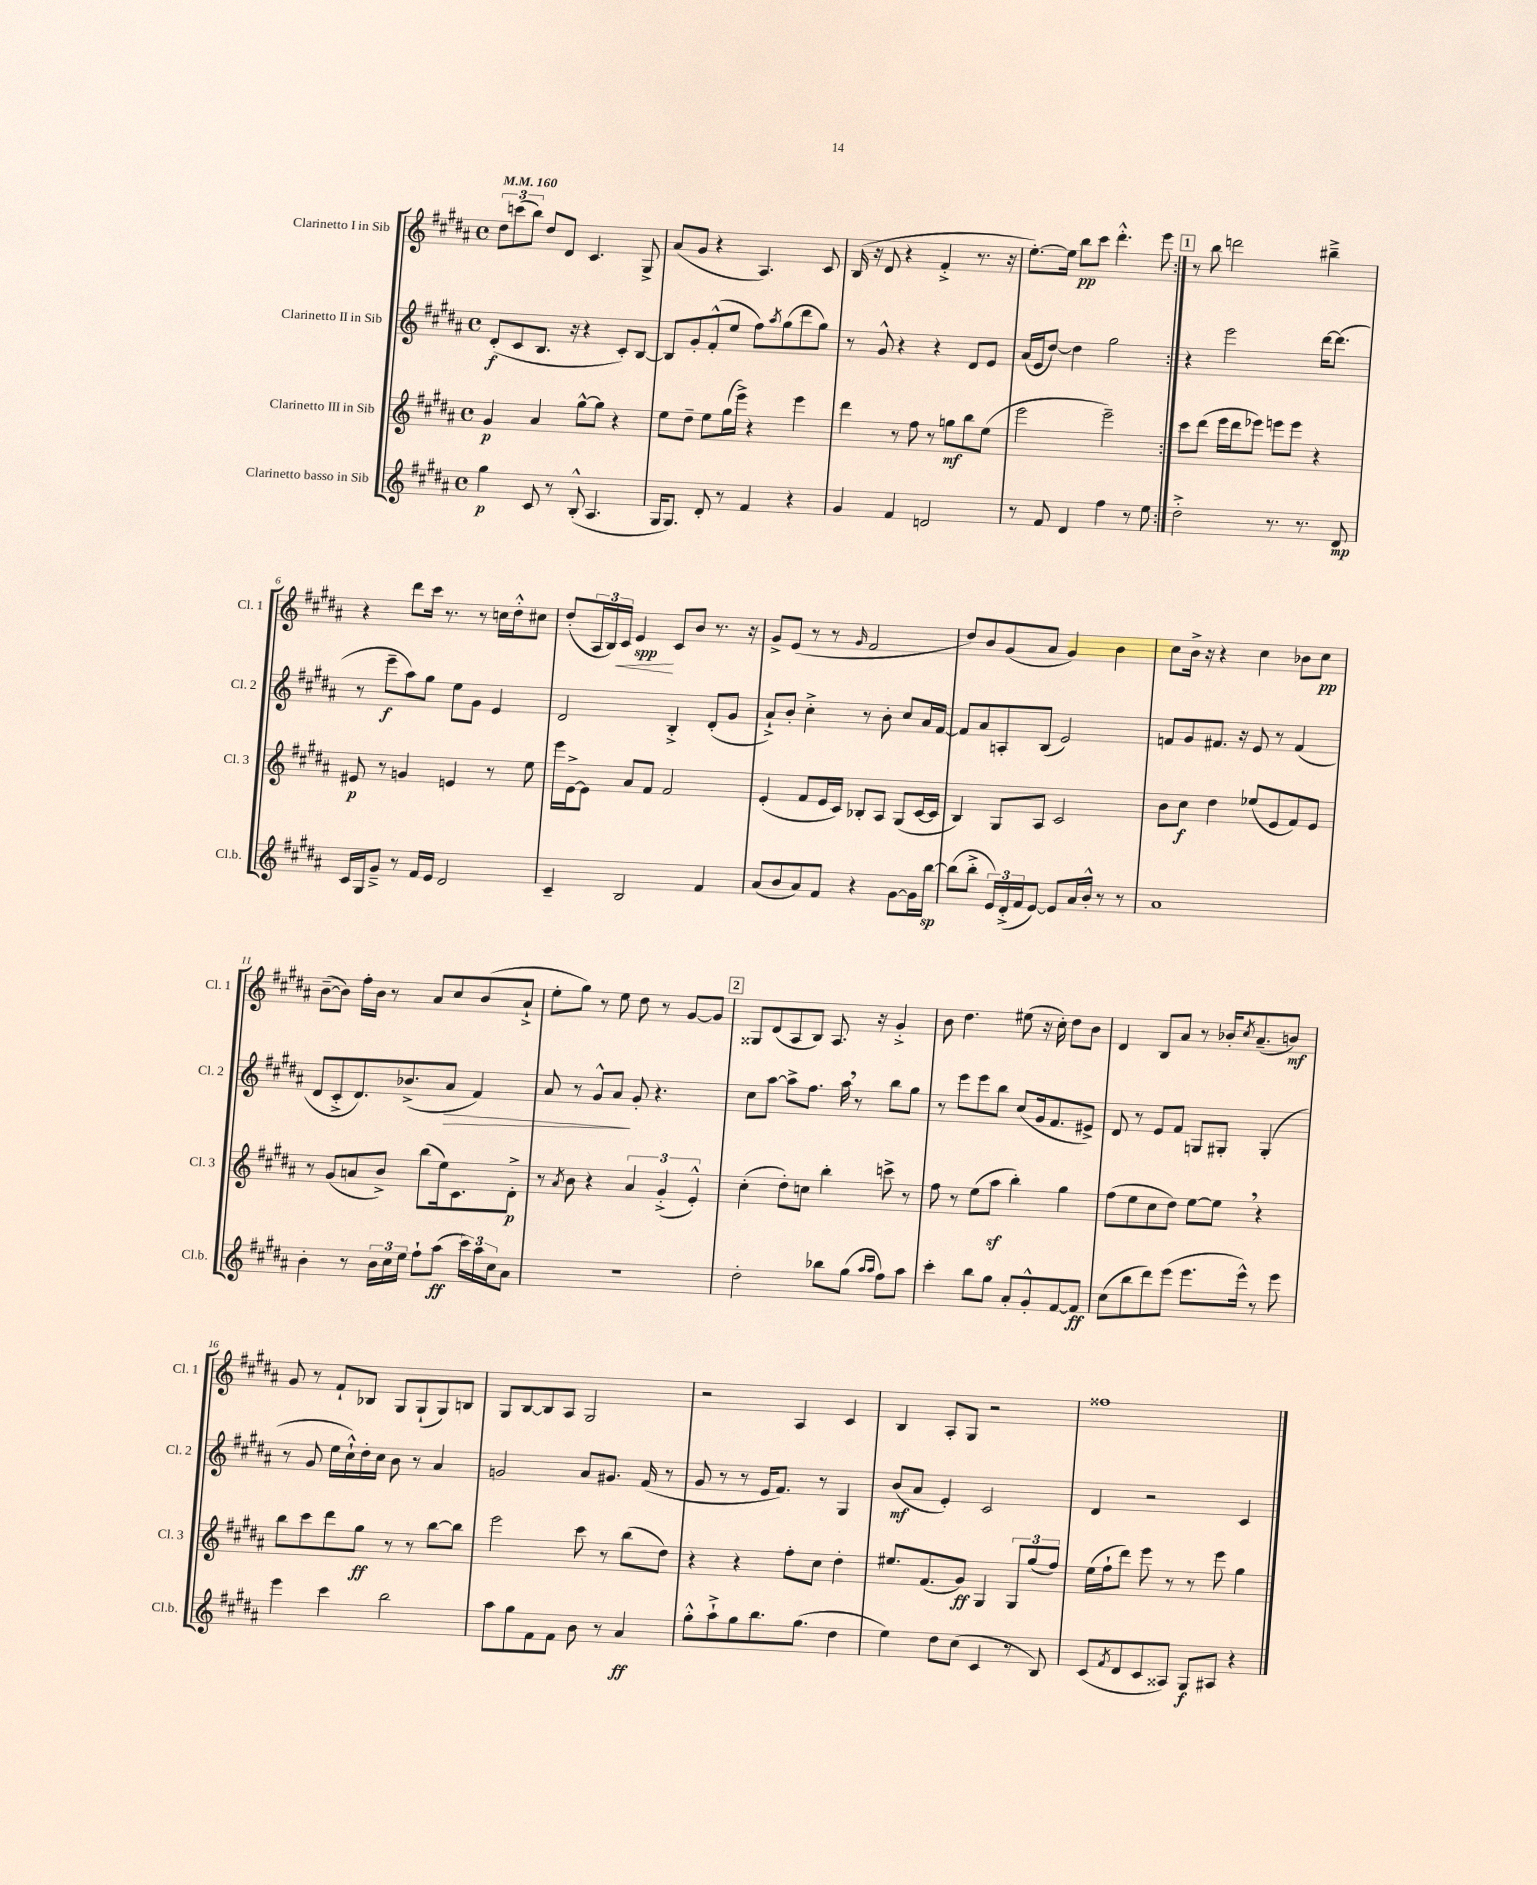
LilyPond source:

<<
\new StaffGroup <<
\new Staff = "s0" \with { instrumentName = "Clarinetto I in Sib" shortInstrumentName = "Cl. 1" } {
    \clef treble \key b \major \defaultTimeSignature \time 4/4 \tempo 4 = 160
    \repeat volta 2 { \tuplet 3/2 { dis''8 c'''8( b''8) } dis''8 dis'8 cis'4. gis8-> |
    ais'8( gis'8 r4 ais4.) cis'8 |
    b16( r16 dis'8 r4 fis'4-.-> r8. r16 |
    e''8.~-.) e''16 b''8\pp cis'''8 dis'''4.-.-^ e'''8 | }
    \mark \markup { \box "1" } r8 b''8 d'''2 bis''4---> |
    r4 dis'''8 cis'''16 r8. r8 c''16 dis''16-.-^ cis''8 |
    dis''8-.( \tuplet 3/2 { ais16 b16) cis'16\< } e'4\spp\! cis'8 b'8 r8. r16 |
    gis'8-> e'8( r8 r8 \grace { gis'16 } fis'2 |
    dis''8) b'8 gis'8( ais'8 gis'4) b'4 |
    cis''8 b'16-> r16 r4 cis''4 bes'8 cis''8\pp |
    b'8~--( b'8) fis''16-. b'16 r8 ais'8 cis''8 b'8( ais'8-!-> |
    e''8-. gis''8) r8 e''8 dis''8 r8 gis'8~ gis'8 |
    \mark \markup { \box "2" } gisis8 dis'8( ais8 b8) ais8. r16 gis'4-.-> |
    b'8 dis''4. eis''8( r16 cis''16-.) dis''8 b'8 |
    dis'4 b8 ais'8 r8 bes'16-. \acciaccatura { cis''8 } ais'8.--( b'8\mf) |
    gis'8 r8 fis'8-! bes8 gis8 gis8-!( gis8) b8 |
    gis8 b8~ b8 ais8 gis2 |
    r2 ais4 cis'4 |
    b4 ais8-. gis8 r2 |
    fisis''1 \bar "|." |
}
\new Staff = "s1" \with { instrumentName = "Clarinetto II in Sib" shortInstrumentName = "Cl. 2" } {
    \clef treble \key b \major \defaultTimeSignature \time 4/4
    \repeat volta 2 { dis'8-.\f( cis'8 b8. r16 r4 cis'8-.) b8~ |
    b8 gis'8-. fis'8-.-^( e''8 fis''8) \acciaccatura { ais''8 } gis''8( dis'''8 gis''8) |
    r8 gis'8-^ r4 r4 dis'8 e'8 |
    ais'16( e'16 dis''8~) dis''4 gis''2 | }
    \mark \markup { \box "1" } r4 e'''2 dis'''16~ dis'''8.( |
    r8 e'''8--\f ais''8) gis''8 e''8 gis'8 e'4 |
    dis'2 b4-.-> dis'8-.( gis'8 |
    ais'8-!->) b'8-. cis''4-.-> r8 b'8-. cis''8 ais'16 fis'16~ |
    fis'8 ais'8 a8-. b8( e'2) |
    f'8 gis'8 fis'8. r16 e'8 r8 fis'4( |
    dis'8 cis'8-.-> dis'8.) bes'8.->( ais'8\> fis'4) |
    ais'8 r8 gis'8-^ ais'8\! gis'8-. r4. |
    \mark \markup { \box "2" } cis''8 ais''8~ ais''8-> fis''8. ais''16 \breathe r8 b''8 gis''8 |
    r8 e'''8 e'''8 b''8 cis''8( gis'16 fis'8. eis'8->) |
    dis'8 r8 e'8 fis'8 g8 gis8-. gis4-.( |
    r8 gis'8 e''16 cis''16-!-^) dis''16-. cis''16 b'8 r8 ais'4 |
    g'2 ais'8 gis'8. fis'16( r8 |
    gis'8 r8 r8 e'16 fis'8.) r8 gis4 |
    b'8\mf( ais'8 e'4-.) cis'2 |
    dis'4 r2 cis'4 \bar "|." |
}
\new Staff = "s2" \with { instrumentName = "Clarinetto III in Sib" shortInstrumentName = "Cl. 3" } {
    \clef treble \key b \major \defaultTimeSignature \time 4/4
    \repeat volta 2 { gis'4\p ais'4 gis''8~-^ gis''8 r4 |
    e''8 dis''8-- e''8 gis''16( e'''16->) r4 e'''4 |
    dis'''4 r8 fis''8 r8 g''8\mf b''8 e''8( |
    e'''2 e'''2--) | }
    \mark \markup { \box "1" } cis'''8 dis'''8( e'''16 dis'''16 ees'''8) e'''8 e'''8 r4 |
    eis'8\p r8 g'4 e'4 r8 e''8 |
    e'''16 e'16~-> e'8 ais'8 fis'8 fis'2 |
    e'4-.( fis'8 e'16 cis'16) bes8-. ais8 gis8( cis'16~ cis'16 |
    b4) gis8 ais8 cis'2 |
    b'8 cis''8\f dis''4 ees''8( e'8 fis'8) e'8 |
    r8 gis'8( a'8 b'8->) b''8( e''16) cis'8. dis'8-.->\p |
    r8 \acciaccatura { ais'8 } b'8 r4 \tuplet 3/2 { ais'4 gis'4-.->( e'4-.-^) } |
    \mark \markup { \box "2" } cis''4-.( dis''8-.) c''8 b''4-. c'''8-> r8 |
    fis''8 r8 e''8( ais''8\sf b''4-.) gis''4 |
    fis''8( e''8 cis''8 dis''8) e''8~ e''8 \breathe r4 |
    b''8 cis'''8 dis'''8 gis''8\ff r8 r8 b''8~ b''8 |
    e'''2 cis'''8 r8 b''8( dis''8) |
    r4 r4 fis''8-. cis''8 dis''4-. |
    eis''8. fis'8.( gis'8\ff) gis4 \tuplet 3/2 { gis8 gis''8( fis''8) } |
    e''16( fis''16-! dis'''8) e'''8 r8 r8 e'''8 gis''4 \bar "|." |
}
\new Staff = "s3" \with { instrumentName = "Clarinetto basso in Sib" shortInstrumentName = "Cl.b." } {
    \clef treble \key b \major \defaultTimeSignature \time 4/4
    \repeat volta 2 { gis''4\p cis'8 r8 b8-.-^( ais4. |
    gis16 gis8.) dis'8-. r8 fis'4 r4 |
    gis'4 fis'4 d'2 |
    r8 fis'8 dis'4 fis''4 r8 e''8 | }
    \mark \markup { \box "1" } dis''2-.-> r8. r8. dis'8\mp |
    cis'16 gis16 gis'8---> r8 fis'16 e'16 dis'2 |
    cis'4-- b2 fis'4 |
    ais'8( b'8 ais'8) fis'8 r4 gis'8~ gis'16 b''16~\sp |
    b''8( b''8-.-> \tuplet 3/2 { e'16) dis'16-.->( fis'16 } e'8~) e'8 ais'16 b'16-.-^ r8 r8 |
    ais'1 |
    b'4-. r8 \tuplet 3/2 { b'16 cis''16 e''16 } fis''8-! ais''8\ff( \tuplet 3/2 { cis'''16) ais''16 cis''16 } ais'8 |
    R1 |
    \mark \markup { \box "2" } dis''2-. bes''8 gis''8( \grace { ais''16 ais''16 } fis''8) ais''8 |
    cis'''4-. b''8 gis''8 ais'8-. gis'8-.-^ fis'8~ fis'8\ff |
    cis''8( b''8 dis'''8) e'''8( e'''8. e'''16-^) r8 e'''8 |
    e'''4 cis'''4 b''2 |
    ais''8 gis''8 fis'8 fis'8 b'8 r8 ais'4\ff |
    gis''8-.-^ ais''8-!-> gis''8 b''8. gis''8.( dis''4 |
    e''4) dis''8 cis''8( cis'4 r8 b8) |
    cis'8( \acciaccatura { fis'8 } dis'8 cis'8 aisis8) gis8\f ais8 r4 \bar "|." |
}
>>
>>
